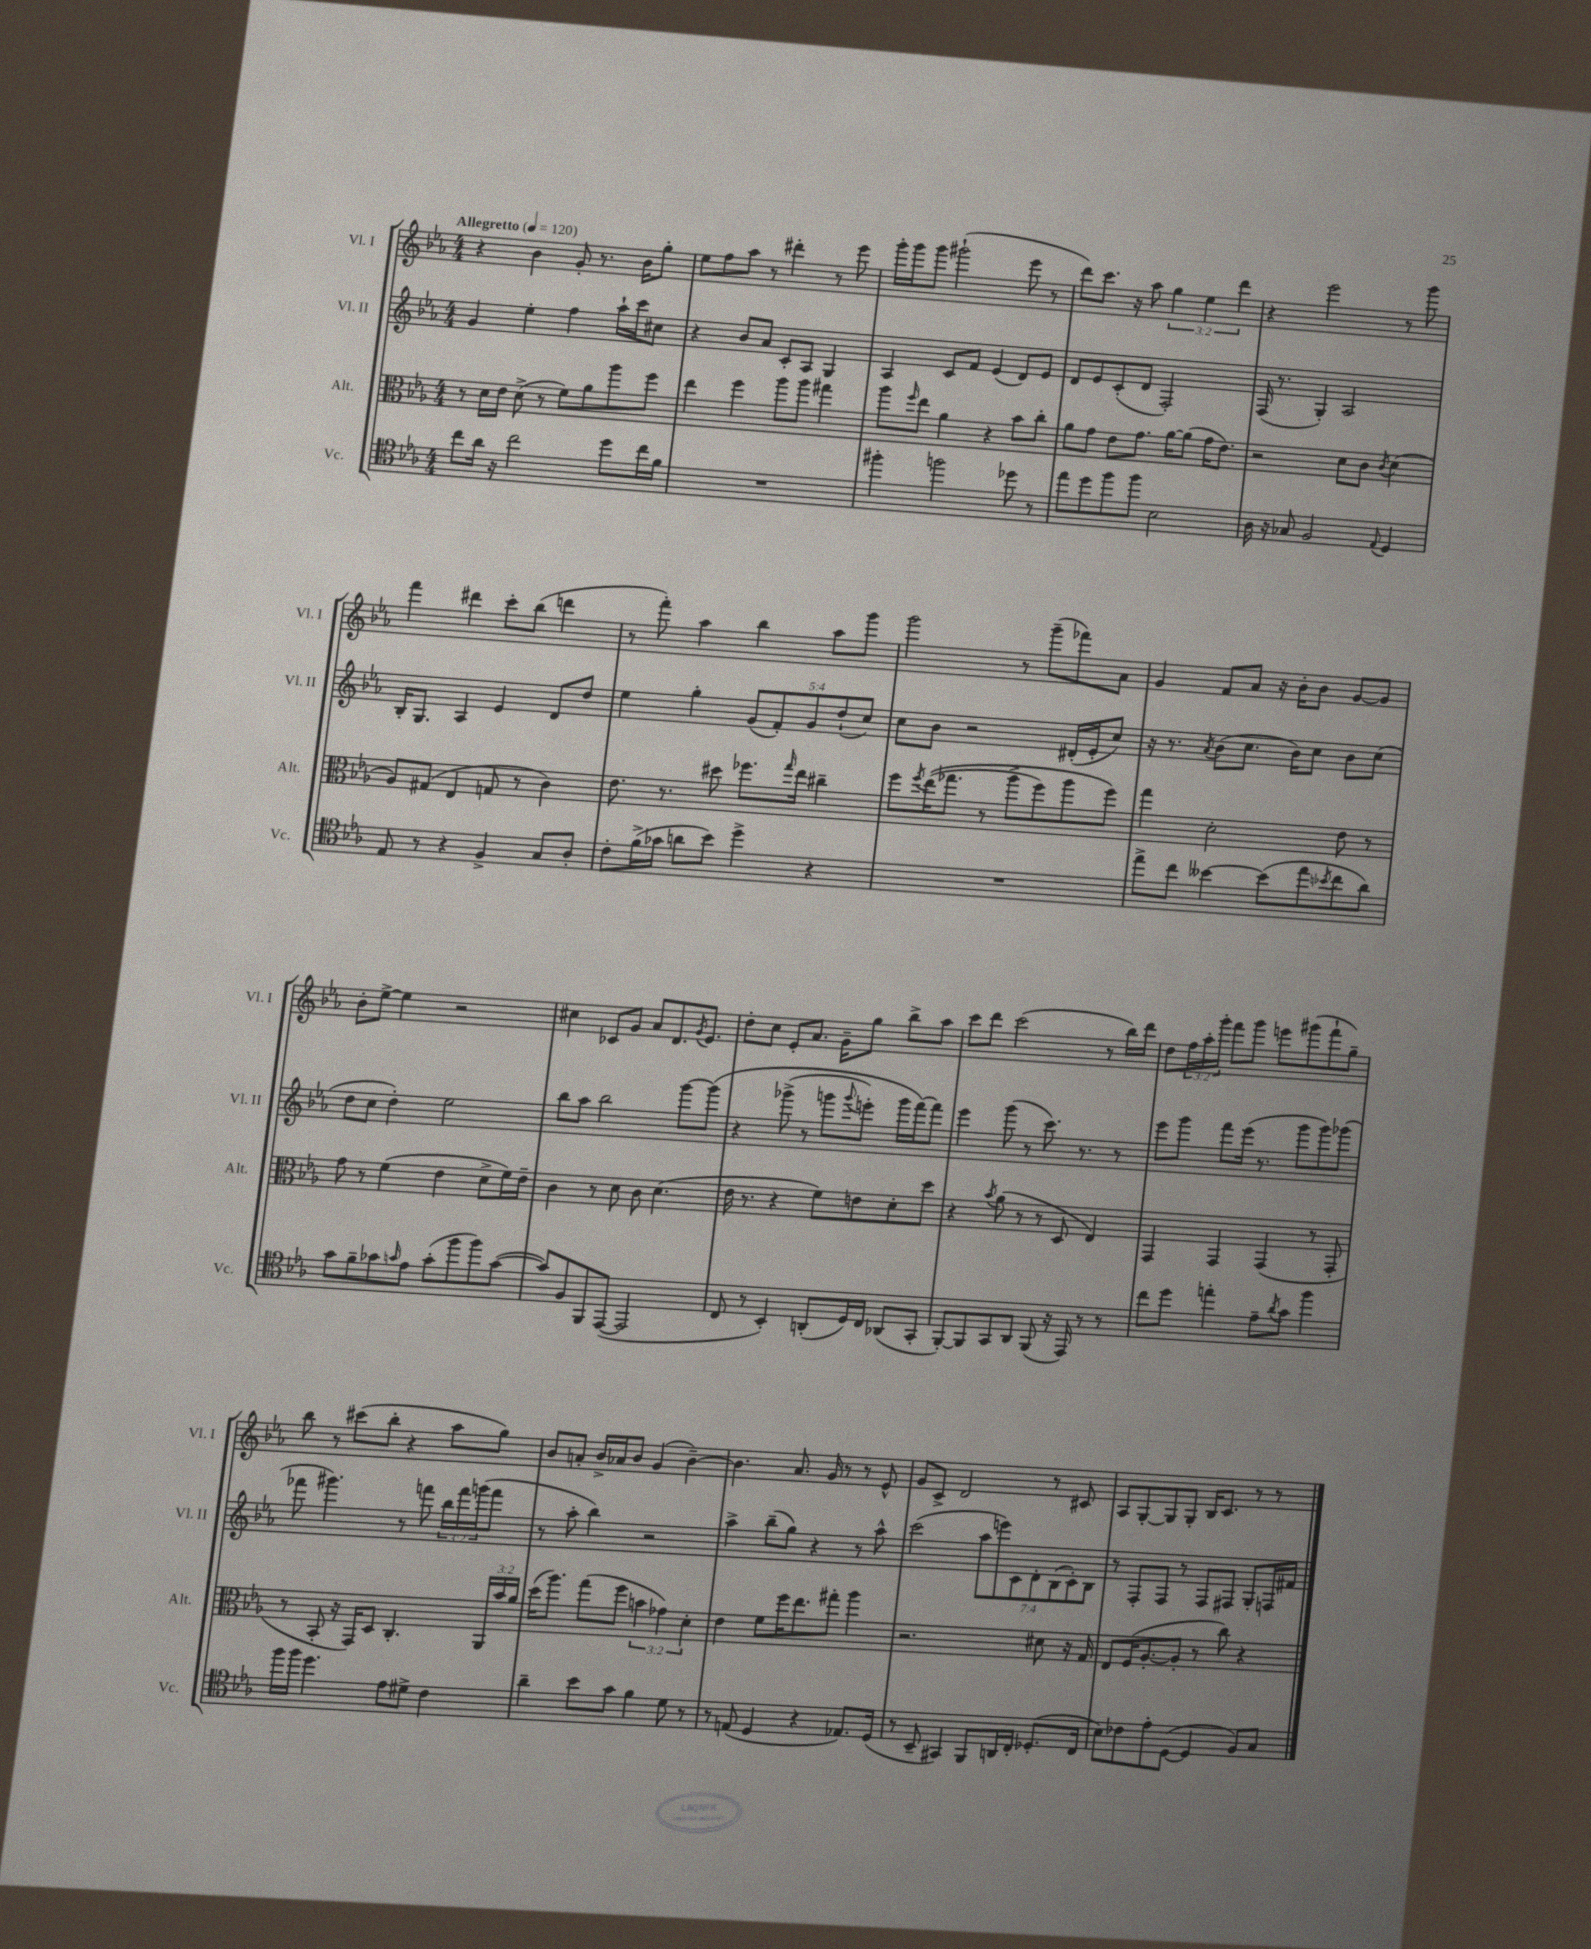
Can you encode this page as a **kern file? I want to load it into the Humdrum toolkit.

**kern	**kern	**kern	**kern
*staff4	*staff3	*staff2	*staff1
*clefC4	*clefC3	*clefG2	*clefG2
*k[b-e-a-]	*k[b-e-a-]	*k[b-e-a-]	*k[b-e-a-]
*M4/4	*M4/4	*M4/4	*M4/4
*MM120	*MM120	*MM120	*MM120
8cc\L	8r	4g/	4r
16a-\Jk	16d\LL	.	.
16r	16e-\JJ	.	.
2cc\	(8d^\	4ee-'\	4b-\
.	8r	.	.
.	8f\L)	4ff\	8g'/
.	8a-\	.	8.r
8dd\L	8aa-\	16aa-`\LL	.
.	.	16ccc\J	16b-\LK
16cc\L	8ff\J	8cc#\J	8gg'\J
16f\JJ	.	.	.
=	=	=	=
1r	4ee-\	4r	8ee-\L
.	.	.	8ff\
.	4ff\	8b-/L	8aa-\J
.	.	8a-/J	8r
.	8aa-\L	8c'/L	4ddd#'\
.	8aa-\J	8A-/J	.
.	4gg#\	4G/	8r
.	.	.	8eee-\
=	=	=	=
4ff#'\	8aa-\L	4A-/	16ggg'\LL
.	.	.	16ggg\J
.	16qqff/	.	.
.	8ee-\J	.	8ggg\J
2ff\	4a-\	8c/L	(2ggg#`\
.	.	8f/J	.
.	4r	(4e-/	.
8dd-\	8b-\L	8d/L)	8eee-\
8r	8cc'\J	8e-/J	8r
=	=	=	=
8ee-\L	8a-\L	8d/L	8ddd\L)
8dd\	8g\J	8e-/	8.ccc\J
8ff\	8e-\L	(8c'/	.
.	.	.	16r
8ff\J	8.g\J	8d/J	8aa-\
2B-\	.	2F'/)	6gg\
.	[16a-\LK	.	.
.	(8a-\]J	.	.
.	.	.	6ee-\
.	16g\LK	.	.
.	8.e-\J)	.	.
.	.	.	6ddd\
=	=	=	=
16A-\	2r	(16F/	4r
16r	.	8.r	.
8G-/	.	.	.
2F/	.	4G'/)	2eee-\
.	8d\L	2A-/	.
.	8c\J	.	.
8qqE-/	8qc/	.	.
4D/	(4d\	.	8r
.	.	.	8ggg\
=	=	=	=
8E-/	8A-/L)	16B-'/LK	4fff\
.	.	8.G/J	.
8r	(8G#/J	.	.
4r	4E-/	4A-/	4ddd#\
4F^/	8G/	4e-/	8ccc'\L
.	8r	.	(8bb-\J
8G/L	4c\)	8d/L	4ddd\
8A-'/J	.	8dd/J	.
=	=	=	=
8c'\L	8.e-\	4ee-\	8r
(16f^\L	.	.	8fff'\)
16g-\JJ	8.r	.	.
8a\L	.	4gg'\	4aa-\
8b-\J)	8dd#\	.	.
4dd^\	8.ff-\L	(10g/L	4bb-\
.	.	10f'/)	.
.	16qqgg/	.	.
.	16ee-\Jk	.	.
.	.	10g/	.
4r	4cc#~\	.	8aa-\L
.	.	(10dd`/	.
.	.	.	8ggg\J
.	.	10cc/J)	.
=	=	=	=
1r	8ff\L	8cc\L	2ggg\
.	8qff/	.	.
.	&((16ee-\K	8b-\J	.
.	8.gg-\J	.	.
.	.	2r	.
.	8r	.	.
.	8aa-^\L	.	8r
.	8ff\)	.	(8ggg~\L
.	8aa-\	(16d#'/LL	8fff-\)
.	.	16e-'/J	.
.	8ff\J&)	8cc/J)	8a-\J
=	=	=	=
8ee-^\L	4gg\	16r	4g/
.	.	8.r	.
8cc\J	.	.	.
.	.	8qa-/	.
[4b--\	2d'\	(8b-\L	8f/L
.	.	8.cc\J	8a-/J
(8b--\]L	.	.	16r
.	.	16b-\LK)	16b-'\LK
8ee-\	.	8cc\J	8b-\J
8qb-/	.	.	.
8cc\	8e-\	8b-\L	[8g/L
8a-\J)	8r	(8cc\J	8g/]J
=	=	=	=
8g\L	8g\	8dd\L	8b-'\L
8f~\	8r	8cc\J	[8ee-^\J
8g-\	(4f\	4dd'\)	4ee-\]
16qqg/	.	.	.
8e-\J	.	.	.
(8g'\L	4e-\	2ee-\	2r
8ff\	.	.	.
8ff\)	8d^\L	.	.
([8g\J	16f\L)	.	.
.	16e-~\JJ	.	.
=	=	=	=
8g/]L)	4c\	8bb-\L	4cc#\
8F/	.	8aa-\J	.
8FF/	8r	2bb-\	8c-/L
([8EE-/J	8d\	.	8g/J
2EE-/]	8c\	.	8a-/L
.	(4.d\	.	8.d/
.	.	[8ggg\L	.
.	.	.	8qg/
.	.	.	8.e-/J
.	.	&(8ggg\]J	.
=	=	=	=
8C/	16e-\	4r	8dd'\L
.	8.r	.	.
8r	.	.	8cc\J
4BB-'/)	4r	(8ggg-^\	8e-'/L
.	.	8r	8.a-/J
(8AA'/L	8f\L)	8ggg\L	.
.	.	.	16g~\LK
.	.	8qqggg/	.
16D/L)	8e\	8eee'\J)	8gg\J
16C/JJ	.	.	.
(8AA-/L	8d'\	16ggg\LL	8bb-^\L
.	.	[16fff\J&)	.
8GG'/J	8dd\J	8fff\]J	8aa-\J
=	=	=	=
[8FF'/L)	4r	4eee-\	8ccc\L
8FF/]	.	.	8ddd\J
.	8qb-/	.	.
8GG/	(8a-\	(8ggg\	(2ccc\
8AA-/J	8r	8r	.
(8FF/	8r	8.ccc\)	.
16r	8D/	.	.
16EE-/)	.	8.r	.
8r	4E-/)	.	8r
8r	.	8r	16bb-\LL)
.	.	.	16ddd\JJ
=	=	=	=
8cc\L	4GG/	8eee-\L	8dd\L
8dd\J	.	8ggg\J	24ff\L
.	.	.	24aa-'\
.	.	.	24ggg'\JJ
4ee'\	4GG/	8fff\L	8fff\L
.	.	(16eee-\Jk	8ggg\J
.	.	8.r	.
8e-~\L	(4GG/	.	8eee\L
8qa-/	.	.	.
8g\J	.	8ggg\L	(8ggg#\
4ff\	8r	8ggg\)	8fff`\
.	8GG'/	(8ggg-\J	8gg~\J)
=	=	=	=
16ff\LL	8r	8fff-\	8bb-\
16ff\JJ	.	.	.
4.dd\	8BB-'/	4.ggg#\)	8r
.	16r	.	(8ccc#\L
.	16GG/LK)	.	.
.	8D/J	.	8bb-'\J
8e-\L	4.C'/	8r	4r
8d#^\J	.	8fff\	.
4c\	.	24bb-\LL	8aa-\L
.	.	24fff\	.
.	.	(24ggg\J	.
.	24AA-/LL	8fff\J	8gg\J)
.	24b-/	.	.
.	24a-/JJ	.	.
=	=	=	=
4a-~\	(16dd\LK	8r	8b-/L
.	8.aa-\J)	.	.
.	.	8aa-'\	8a'/J
8b-\L	(8gg\L	4bb-\)	16b-^/LL
.	.	.	16a-/J
8g\J	8ff\J	.	8b-/J
4f\	6b\	2r	(4g/
.	6g-\)	.	.
8d\	.	.	[4b-~\)
.	6d'\	.	.
8r	.	.	.
=	=	=	=
8r	4e-\	4aa-^\	4.b-\]
(8E/	.	.	.
4D/	8f\L	(8bb-~\L	.
.	16ff\K	8gg\J)	8.a-/
.	8.ee-\	.	.
4r	.	4r	.
.	.	.	16g/
.	8gg#'\J	.	8r
8.E-/L)	4aa-\	8r	8r
.	.	8aa-^^\	8e-^^/
(16D/Jk	.	.	.
=	=	=	=
8r	2.r	(2ccc\	8g/L
8BB-~/	.	.	8c^/J
4GG#/)	.	.	2d/
8FF/L	.	14aa-\L	.
.	.	14eee\)	.
16AA/L	.	.	.
.	.	14c\	.
16C'/JJ	.	.	.
.	.	14d'\	.
(8.D-'/L	8d#\	.	8r
.	.	(14B-\	.
.	.	14c'\)	.
.	16r	.	8c#/
.	.	14B-\J	.
16C/Jk	16G/	.	.
=	=	=	=
8B-\L)	8E-/L	8r	8A-/L
8c-\	(16F/K	8F'/L	[8G'/
.	[8.A-'/	.	.
8e-'\	.	8F/J	8G/]
([8D\J	8A-'/]J	8r	8G'/J
4D/]	8r	8F/L	16B-/LK
.	.	.	8.c/J
.	8cc\)	8F#/J	.
8F/L)	4r	8G'/L	8r
8G/J	.	16F/L	8r
.	.	16f#/JJ	.
==	==	==	==
*-	*-	*-	*-
